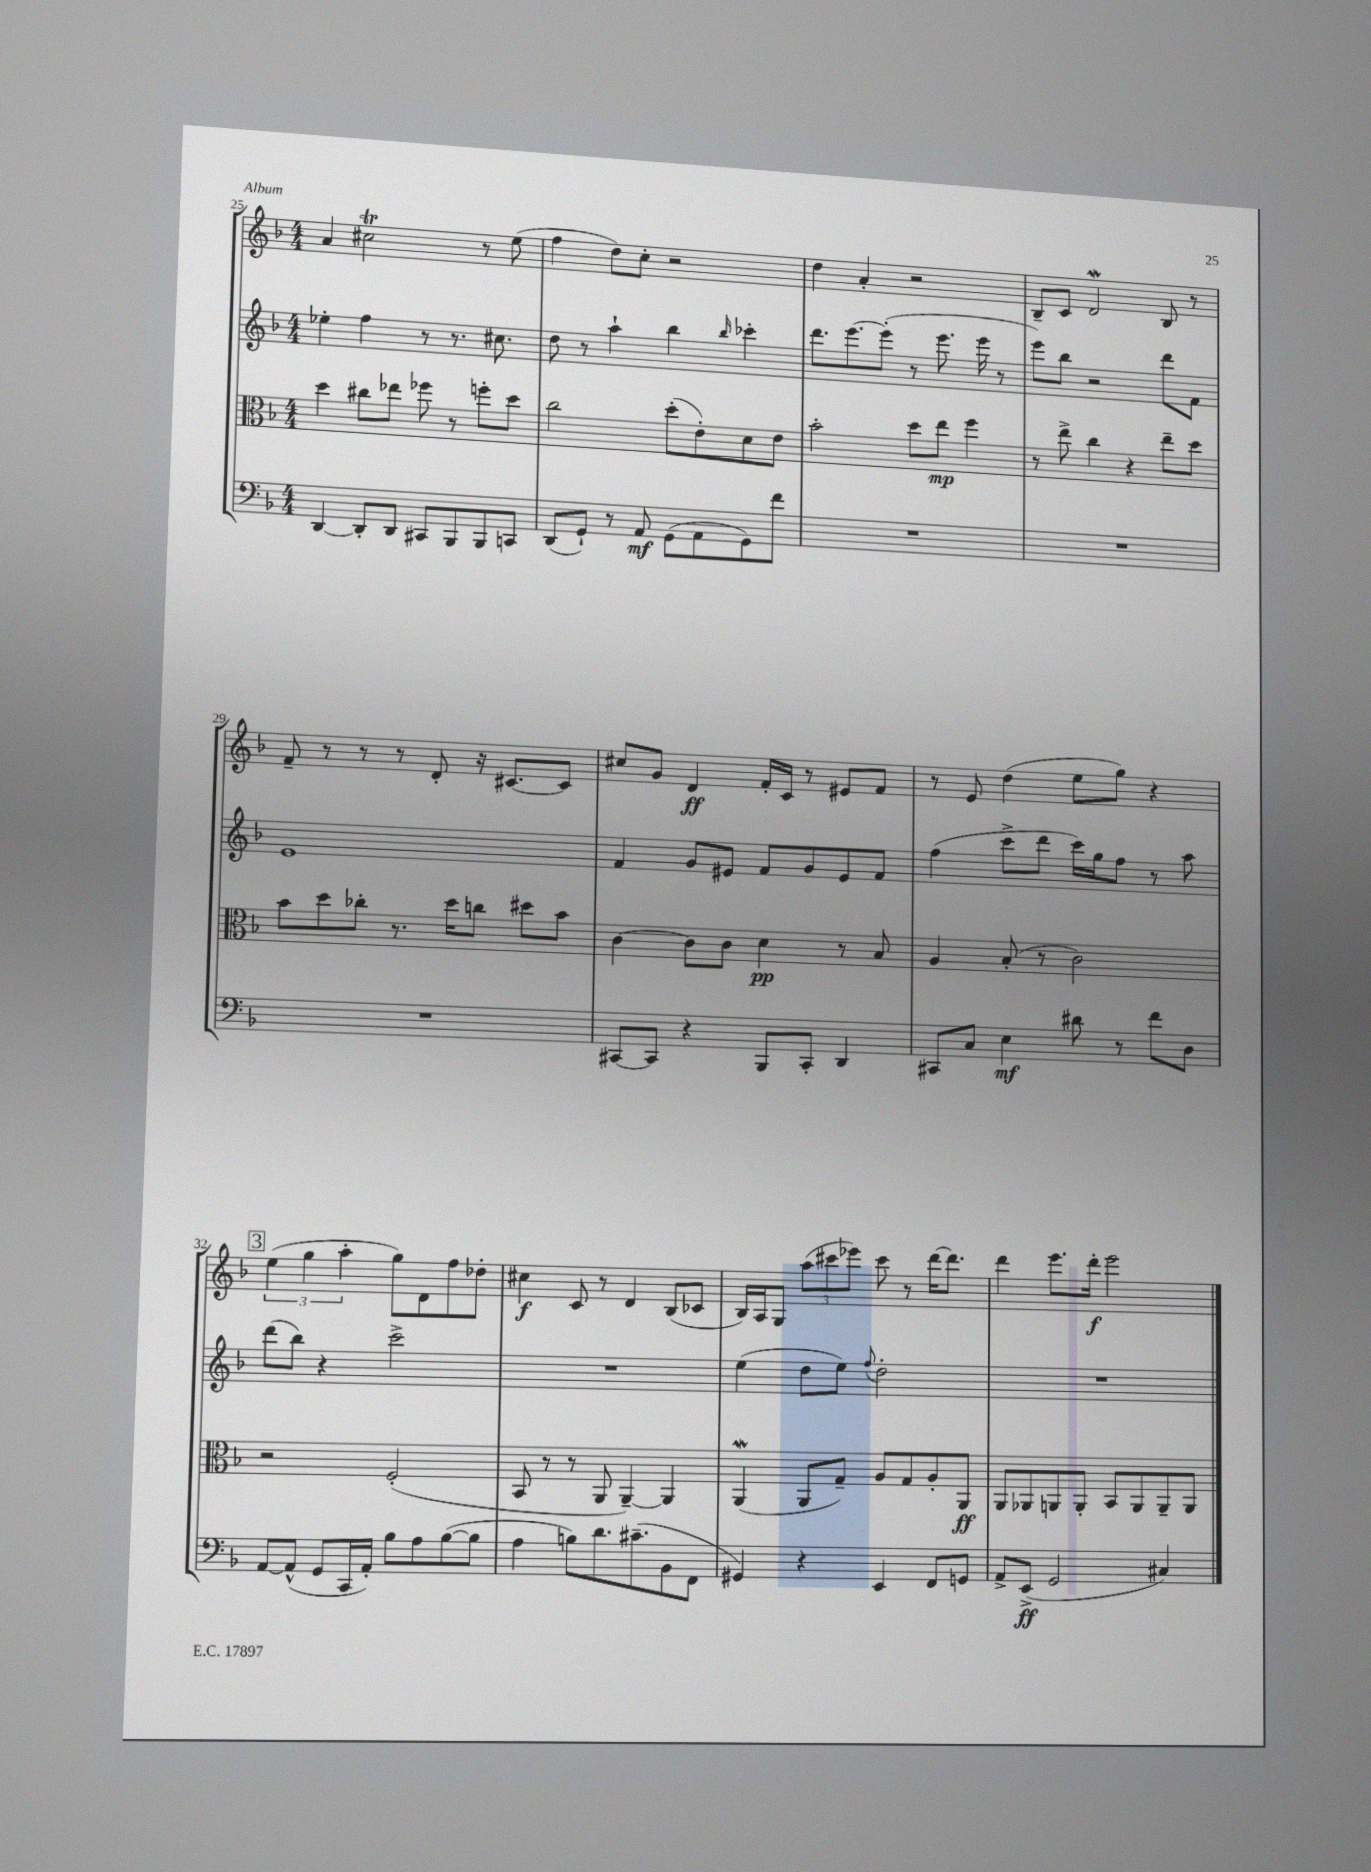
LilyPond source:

<<
\new StaffGroup <<
\new Staff = "s0" {
    \clef treble \key f \major \numericTimeSignature \time 4/4
    a'4 cis''2\trill r8 e''8( |
    f''4 d''8) c''8-. r2 |
    d''4 a'4-. r2 |
    bes8-- c'8 d'2\mordent bes8 r8 |
    f'8-- r8 r8 r8 d'8-. r16 cis'8.~ cis'8 |
    cis''8 g'8 d'4\ff f'16-. c'16 r8 eis'8 f'8 |
    r8 e'8 d''4( e''8 g''8) r4 |
    \mark \markup { \box "3" } \tuplet 3/2 { e''4( g''4 a''4-. } g''8) d'8 f''8 des''8-. |
    cis''4\f c'8 r8 d'4 bes8( ces'8 |
    bes16) a16 g8 \tuplet 3/2 { a''8( cis'''8 ees'''8) } cis'''8 r8 d'''16~ d'''8. |
    d'''4 e'''8. d'''16-.\f e'''2 \bar "|." |
}
\new Staff = "s1" {
    \clef treble \key f \major \numericTimeSignature \time 4/4
    ees''4-. f''4 r8 r8. cis''8. |
    d''8 r8 a''4-! bes''4 \grace { bes''16 } ces'''4-. |
    d'''8. e'''8.~ e'''8-.( r8 e'''8. e'''16 r8 |
    e'''8) bes''8 r2 d'''8 f'8 |
    e'1 |
    f'4 g'8 eis'8 f'8 g'8 eis'8 f'8 |
    f''4( c'''8-> d'''8 c'''16) g''16 f''8 r8 a''8 |
    \mark \markup { \box "3" } d'''8( bes''8) r4 c'''2-> |
    R1 |
    e''4( d''8 e''8) \appoggiatura { f''8 } d''2-. |
    R1 \bar "|." |
}
\new Staff = "s2" {
    \clef alto \key f \major \numericTimeSignature \time 4/4
    d''4 cis''8 ees''8 fes''8 r8 f''8-. d''8 |
    c''2 d''8-.( e'8-.) d'8 e'8 |
    bes'2-. d''8 e''8\mp f''4 |
    r8 e''8-> c''4 r4 e''8-- d''8 |
    bes'8 d''8 ces''8-. r8. d''16 c''8 dis''8 bes'8 |
    c'4~ c'8 c'8 d'4\pp r8 bes8 |
    a4 bes8-.( r8 c'2) |
    \mark \markup { \box "3" } r2 f2-.( |
    bes,8 r8 r8 a,8 a,4~--) a,4 |
    a,4\mordent( a,8 g8--) a8 g8 a8-. a,8\ff |
    a,8 aes,8 a,8 a,8-. bes,8 a,8 a,8-- a,8 \bar "|." |
}
\new Staff = "s3" {
    \clef bass \key f \major \numericTimeSignature \time 4/4
    d,4~ d,8-. d,8 cis,8 bes,,8 bes,,8 c,8 |
    d,8( g,8-!) r8 a,8\mf g,8( a,8 g,8) f'8 |
    R1 |
    R1 |
    R1 |
    cis,8~ cis,8 r4 bes,,8 cis,8-. d,4 |
    cis,8 c8 e4\mf dis'8 r8 f'8 d8 |
    \mark \markup { \box "3" } a,8~ a,8-^( g,8 c,16 a,16-.) bes8 a8 bes8~( bes8 |
    a4 b8) d'8. cis'8.--( bes,8 f,8 |
    gis,4) r4 e,4 f,8 g,8 |
    a,8-> e,8->\ff( g,2 cis4) \bar "|." |
}
>>
>>
\layout { \context { \Score currentBarNumber = #25 } }
